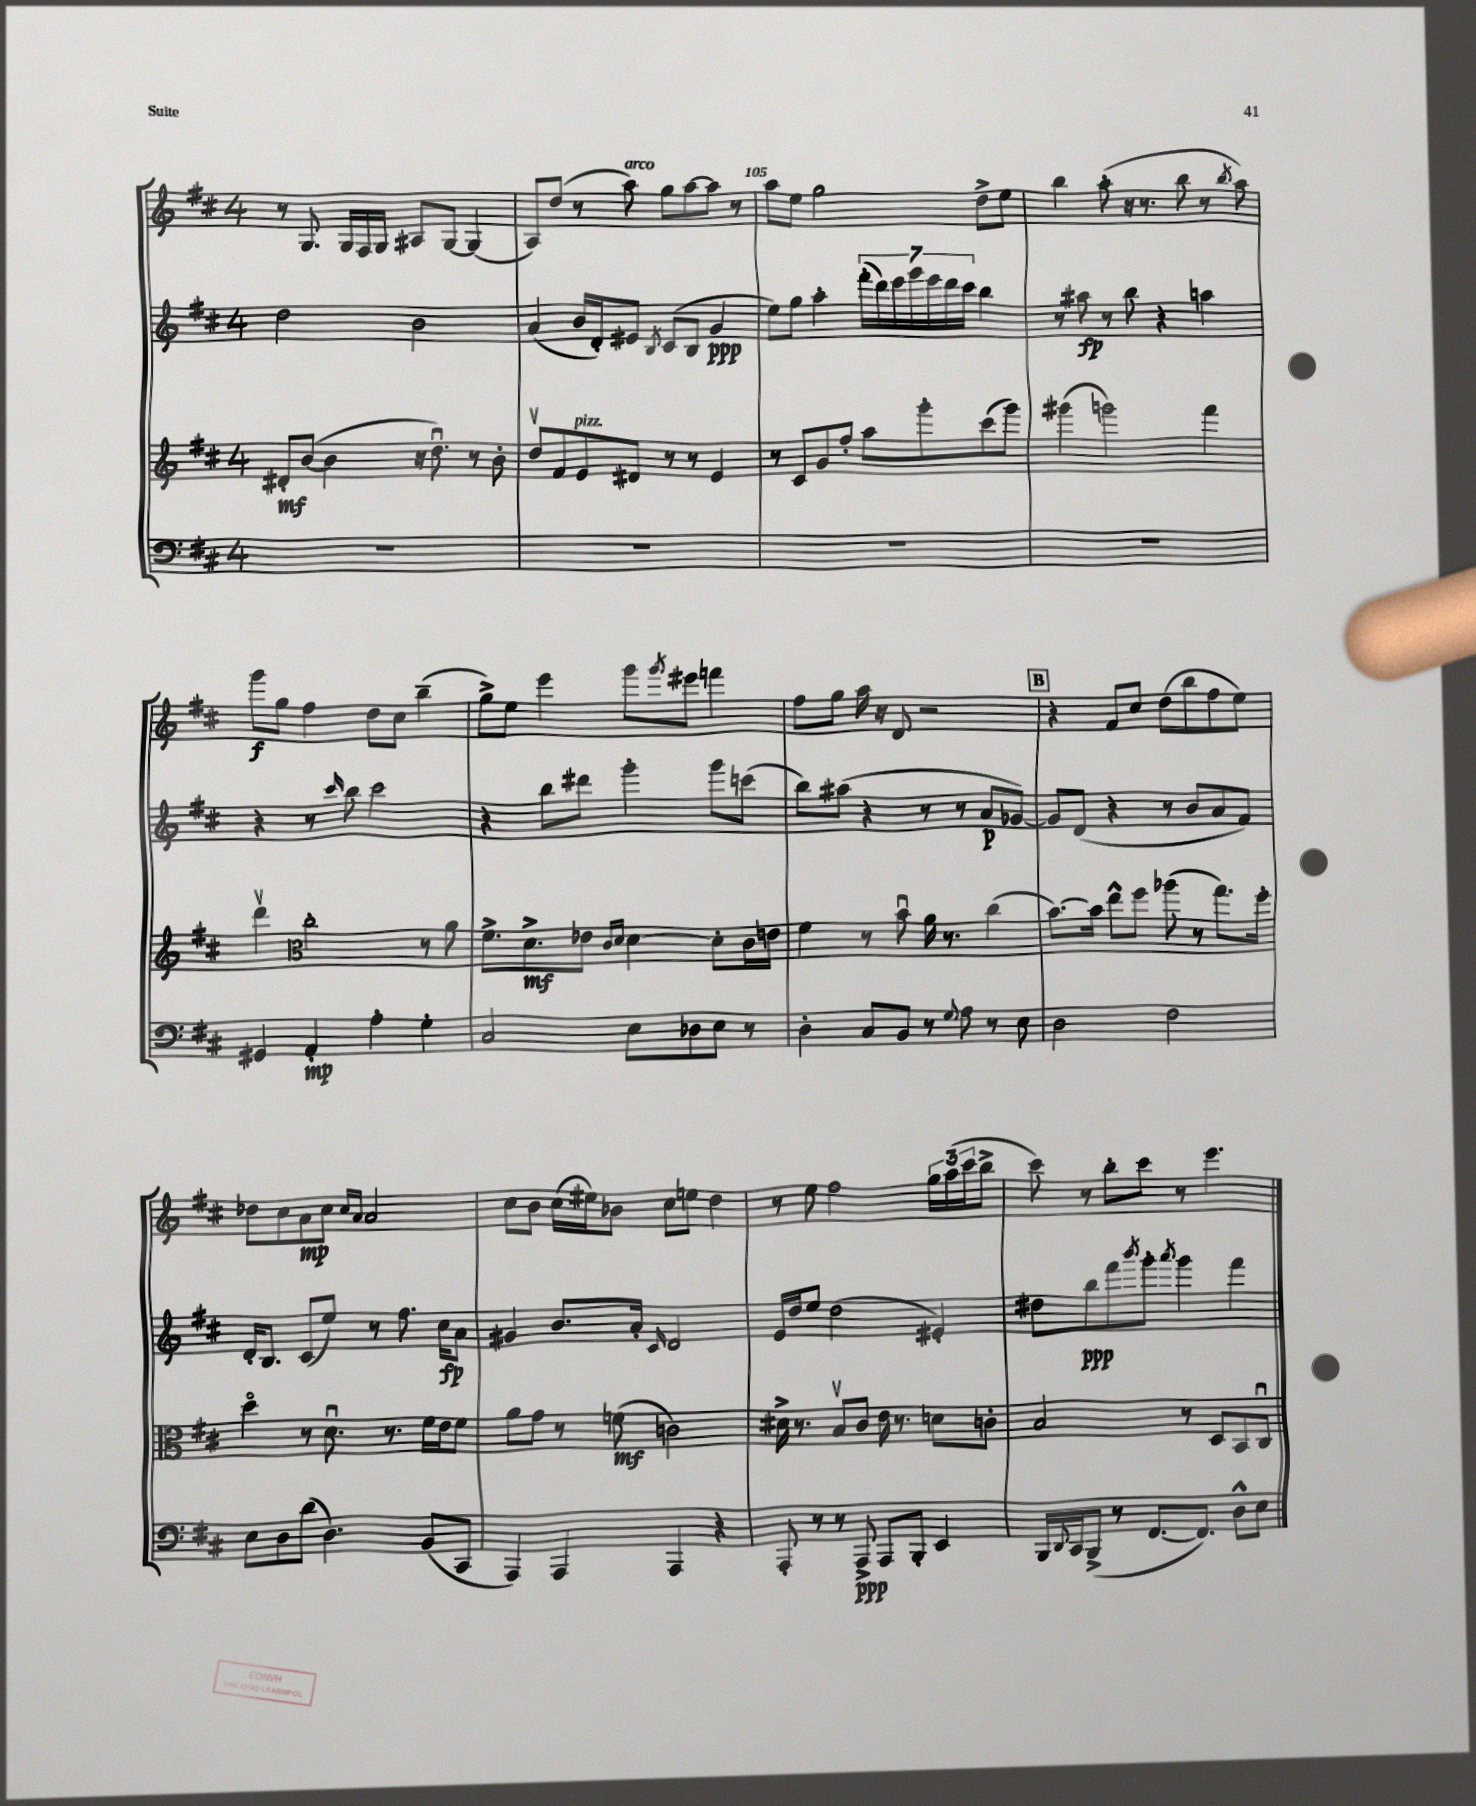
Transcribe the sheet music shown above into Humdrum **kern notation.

**kern	**dynam	**kern	**dynam	**kern	**dynam	**kern	**dynam
*part4	*part4	*part3	*part3	*part2	*part2	*part1	*part1
*staff4	*staff4	*staff3	*staff3	*staff2	*staff2	*staff1	*staff1
*clefF4	*	*clefG2	*	*clefG2	*	*clefG2	*
*k[f#c#]	*	*k[f#c#]	*	*k[f#c#]	*	*k[f#c#]	*
*M4/4	*	*M4/4	*	*M4/4	*	*M4/4	*
=103	=103	=103	=103	=103	=103	=103	=103
1r	.	8d#X'/L	mf	2dd\	.	8r	.
.	.	([8b/J	.	.	.	8.G/	.
.	.	4b\]	.	.	.	.	.
.	.	.	.	.	.	16G/LL	.
.	.	.	.	.	.	16F#/	.
.	.	.	.	.	.	16G/JJ	.
.	.	16r	.	2b\	.	8A#X/L	.
.	.	8.ddu\)	.	.	.	.	.
.	.	.	.	.	.	[8G/J	.
.	.	8r	.	.	.	(4G/]	.
.	.	8b'\	.	.	.	.	.
=104	=104	=104	=104	=104	=104	=104	=104
1r	.	8ddv/L	.	(4a/	.	8A/L)	.
.	.	8f#/	.	.	.	(8dd/J	.
!	!	!LO:TX:a:i:t=pizz.	!	!	!	!	!
.	.	8e/	.	16b/LL	.	8r	.
.	.	.	.	16d'/J)	.	.	.
!	!	!	!	!	!	!LO:TX:a:i:t=arco	!
.	.	8d#X/J	.	8e#X/J	.	8aa\)	.
.	.	.	.	8qB/	.	.	.
.	.	8r	.	(8c#/L	.	8gg\L	.
.	.	8r	.	8B/J	.	[8aa\	.
.	.	4e/	.	4g/	ppp	8aa\J]	.
.	.	.	.	.	.	8r	.
=105	=105	=105	=105	=105	=105	=105	=105
1r	.	8r	.	8ee\L)	.	8aa\L	.
.	.	8c#/L	.	8gg\J	.	8ee\J	.
.	.	8g/	.	4aa'\	.	2gg\	.
.	.	8ff#'/J	.	.	.	.	.
.	.	8aa\L	.	(28fff#'\LL	.	.	.
.	.	.	.	28ddd\)	.	.	.
.	.	.	.	28eee\	.	.	.
.	.	.	.	28ggg\	.	.	.
.	.	8ggg'\	.	.	.	.	.
.	.	.	.	28eee\	.	.	.
.	.	.	.	28ddd\	.	.	.
.	.	.	.	28ccc#\JJ	.	.	.
.	.	(8ccc#\	.	4bb\	.	8dd^\L	.
.	.	8ggg\J)	.	.	.	8ee\J	.
=106	=106	=106	=106	=106	=106	=106	=106
1r	.	(4ggg#X\	.	8r	.	4bb\	.
.	.	.	.	8aa#X\	fp	.	.
.	.	2gggn\)	.	8r	.	(8aa'\	.
.	.	.	.	8bb\	.	16r	.
.	.	.	.	.	.	8.r	.
.	.	.	.	4r	.	.	.
.	.	.	.	.	.	8bb\	.
.	.	4fff#\	.	4aan\	.	8r	.
.	.	.	.	.	.	8qbb/	.
.	.	.	.	.	.	8aa\)	.
!!LO:LB:g=z
=107	=107	=107	=107	=107	=107	=107	=107
4GG#X/	.	4dddv\	.	4r	.	8ggg\L	f
.	.	.	.	.	.	8gg\J	.
*	*	*clefC3	*	*	*	*	*
4AA'/	mp	2cc#'\	.	8r	.	4ff#\	.
.	.	.	.	16qqccc#/	.	.	.
.	.	.	.	8bb\	.	.	.
4A'\	.	.	.	2ccc#\	.	8dd\L	.
.	.	.	.	.	.	8cc#\J	.
4G'\	.	8r	.	.	.	(4bb~\	.
.	.	8a\	.	.	.	.	.
=108	=108	=108	=108	=108	=108	=108	=108
2C#/	.	8.f#^\L	.	4r	.	8gg^\L)	.
.	.	.	.	.	.	8ee\J	.
.	.	8.d^\	mf	.	.	.	.
.	.	.	.	8bb\L	.	4eee\	.
.	.	8e-X\J	.	8ddd#X\J	.	.	.
.	.	16qqc#/LL	.	.	.	.	.
.	.	16qqd/JJ	.	.	.	.	.
8E\L	.	[4d\	.	4ggg'\	.	8ggg\L	.
.	.	.	.	.	.	8qggg/	.
8D-X\	.	.	.	.	.	8eee#X\J	.
8E\J	.	8d'\L]	.	8ggg\L	.	4fffn\	.
8r	.	16c#\L	.	(8cccn\J	.	.	.
.	.	16en\JJ	.	.	.	.	.
=109	=109	=109	=109	=109	=109	=109	=109
4D'\	.	4f#\	.	8bb\L)	.	8ff#\L	.
.	.	.	.	(8aa#X\J	.	8gg\J	.
8C#/L	.	8r	.	4r	.	16aa\	.
.	.	.	.	.	.	16r	.
8BB/J	.	8bu\	.	.	.	8d/	.
8r	.	16a\	.	8r	.	2r	.
.	.	8.r	.	.	.	.	.
8qqG/	.	.	.	.	.	.	.
8A\	.	.	.	8r	.	.	.
8r	.	(4cc#\	.	8a/L	p	.	.
8E\	.	.	.	[8g-X/J)	.	.	.
!!LO:REH:place=s1:t=B
=110	=110	=110	=110	=110	=110	=110	=110
2D\	.	[8.b\L)	.	8g-/L]	.	4r	.
.	.	.	.	(8d/J	.	.	.
.	.	16b\Jk]	.	.	.	.	.
.	.	8ee^^\L	.	4r	.	8f#/L	.
.	.	8ff#\J	.	.	.	8cc#/J	.
2F#\	.	(8aa-X\	.	8r	.	(8dd\L	.
.	.	8r	.	8b/L	.	8bb\	.
.	.	8.gg\L)	.	8a/	.	8ff#\	.
.	.	.	.	8f#/J)	.	8ee\J)	.
.	.	16ff#'\Jk	.	.	.	.	.
!!LO:LB:g=z
=111	=111	=111	=111	=111	=111	=111	=111
8E\L	.	4dd\	.	16d'/KL	.	8dd-X\L	.
.	.	.	.	8.B/J	.	.	.
8D\	.	.	.	.	.	8cc#\	.
(8d\J	.	8r	.	(8c#/L	.	8a\	mp
4.D\)	.	8.du\	.	8ee/J)	.	8cc#\J	.
.	.	.	.	.	.	16qqcc#/LL	.
.	.	.	.	.	.	16qqa/JJ	.
.	.	.	.	8r	.	2a/	.
.	.	8.r	.	.	.	.	.
.	.	.	.	8.ff#\	.	.	.
(8BB/L	.	16f#\LL	.	.	.	.	.
.	.	16e\J	.	16cc#\KL	fp	.	.
8CC#/J	.	8f#\J	.	8a\J	.	.	.
=112	=112	=112	=112	=112	=112	=112	=112
4AAA/)	.	8a\L	.	4g#X/	.	8cc#\L	.
.	.	8g\J	.	.	.	8b\J	.
4AAA/	.	8r	.	8.b/L	.	(16cc#\LL	.
.	.	.	.	.	.	16ee#X\J)	.
.	.	(8fn\	mf	.	.	8b-X\J	.
.	.	.	.	16a'/Jk	.	.	.
.	.	.	.	16qqc#/	.	.	.
4AAA/	.	2cn\)	.	2d/	.	8cc#\L	.
.	.	.	.	.	.	8een\J	.
4r	.	.	.	.	.	4dd\	.
=113	=113	=113	=113	=113	=113	=113	=113
8AAA'/	.	16d#X^\	.	16e/LL	.	8r	.
.	.	8.r	.	16dd/J	.	.	.
8r	.	.	.	8ee/J	.	8ee\	.
8r	.	8Bv/L	.	(2dd\	.	2ff#\	.
8AAA^/	ppp	8c#/J	.	.	.	.	.
8AAA/L	.	16e\	.	.	.	.	.
.	.	8.r	.	.	.	.	.
8BBB'/J	.	.	.	.	.	.	.
4EE/	.	8dn\L	.	4e#X'/)	.	24gg\LL	.
.	.	.	.	.	.	(24aa\	.
.	.	.	.	.	.	24ccc#\J	.
.	.	8cn'\J	.	.	.	8bb^\J	.
=114	=114	=114	=114	=114	=114	=114	=114
16BBB/LL	.	2B/	.	8dd#X\L	.	8ccc#\)	.
8qqDD/	.	.	.	.	.	.	.
16CC#/J	.	.	.	.	.	.	.
(8BBB^/J	.	.	.	8bb\	ppp	8r	.
8r	.	.	.	8fff#\	.	8bb'\L	.
.	.	.	.	8qbbb/	.	.	.
[8.FF#/L	.	.	.	8ggg'\J	.	8ccc#\J	.
.	.	.	.	8qaaa/	.	.	.
.	.	8r	.	4ggg\	.	8r	.
8.FF#/J])	.	.	.	.	.	.	.
.	.	8D/L	.	.	.	4.eee\	.
8D^^\L	.	8BB/	.	4fff#\	.	.	.
8E\J	.	8C#u/J	.	.	.	.	.
==	==	==	==	==	==	==	==
*-	*-	*-	*-	*-	*-	*-	*-
